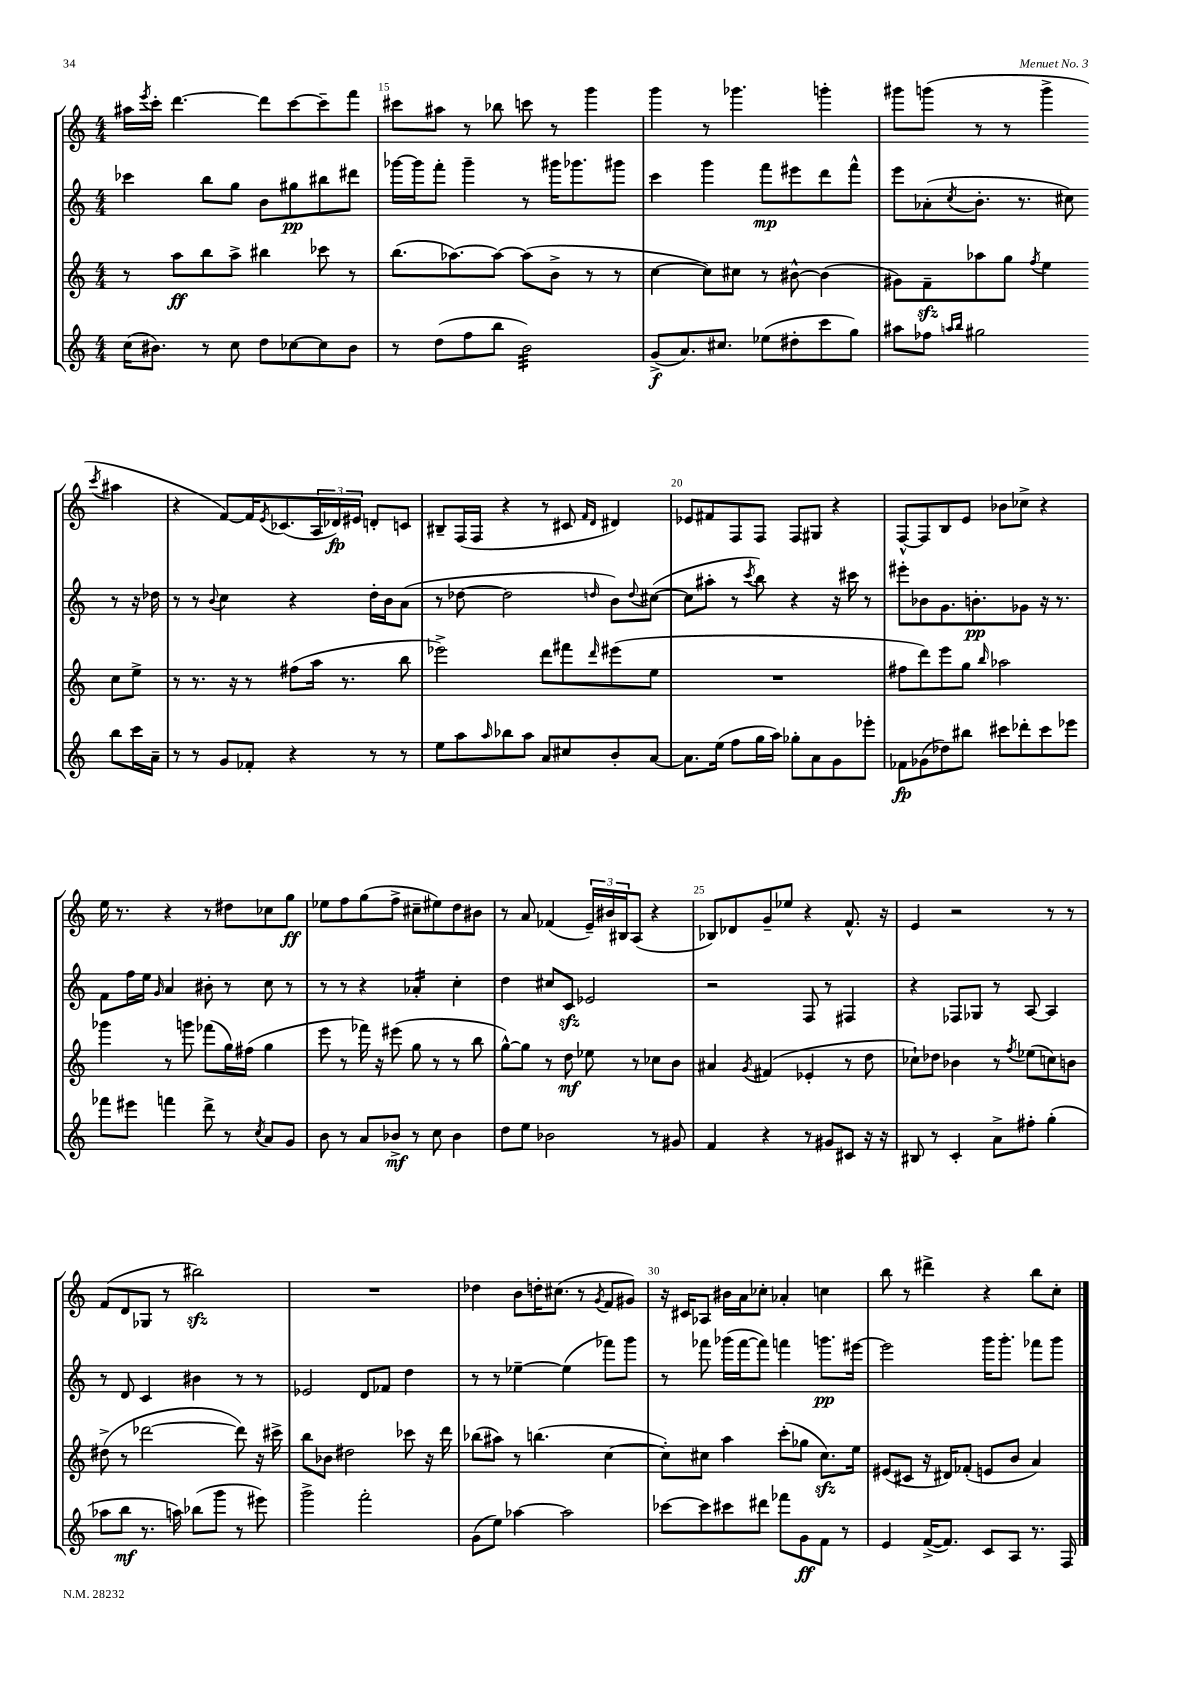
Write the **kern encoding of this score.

**kern	**kern	**kern	**kern
*staff4	*staff3	*staff2	*staff1
*clefG2	*clefG2	*clefG2	*clefG2
*k[]	*k[]	*k[]	*k[]
*M4/4	*M4/4	*M4/4	*M4/4
(16cc	8r	4ccc-	16aa#
.	.	.	8qeee
8.b#)	.	.	16ccc'
.	8aa	.	[4.ddd
8r	8bb	8bb	.
8cc	8aa^	8gg	.
8dd	4bb#	8b	8ddd]
[8cc-	.	8gg#	[8ccc
8cc-]	8ccc-	8bb#	8ccc~]
8b#	8r	8ddd#	8fff
=	=	=	=
8r	(8.bb	[16ggg-	8ccc#
.	.	16ggg-]	.
(8dd	.	8fff'	8aa#
.	[8.aa-)	.	.
8ff	.	4ggg-~	8r
8bb	8aa-_	.	8bb-
2b)	(8aa-]	8r	8ccc
.	8b^	16ggg#	8r
.	.	8.ggg-	.
.	8r	.	4ggg
.	8r	8ggg#	.
=	=	=	=
(8g^	[4cc	4ccc	4ggg
8.a)	.	.	.
.	8cc])	4ggg	8r
8.cc#	.	.	.
.	8cc#	.	4.ggg-
(8ee-	8r	8fff	.
8dd#'	[8b#^^	8eee#	.
8ccc	(4b#]	8ddd	4ggg'
8gg)	.	8fff^^	.
=	=	=	=
8aa#	8g#)	8eee	8ggg#
8ff-	8f~	(8a-'	(8ggg
16qqaa	.	.	.
16qqbb	.	8qcc	.
2gg#	8aa-	8.b'	8r
.	8gg	.	8r
.	.	8.r	.
.	8qff	.	.
.	4ee	.	4ggg^
.	.	8cc#)	.
.	.	.	8qccc
8bb	8cc	8r	4aa#
16ccc	8ee^	16r	.
16a~	.	16dd-	.
=	=	=	=
8r	8r	8r	4r
8r	8.r	8r	.
.	.	8qqb	.
8g	.	4cc	[8f)
.	16r	.	.
8f-'	8r	.	16f]
.	.	.	8qe
.	.	.	(8.c-
4r	(8ff#	4r	.
.	16aa	.	24A
.	.	.	24d-)
.	8.r	.	.
.	.	.	24e#
8r	.	16dd'	8d'
.	.	16b	.
8r	8bb	(8a	8c
=	=	=	=
8ee	2eee-^)	8r	8B#~
8aa	.	[8dd-	(16F
.	.	.	16F
16qqaa	.	.	.
8bb-	.	2dd-]	4r
8aa	.	.	.
8a	8ddd	.	8r
8cc#	8fff#	.	8c#
.	.	.	16qqf
.	16qqddd	16qqdd	16qqd
8b'	(8eee#	8b)	4d#)
.	.	8qqdd	.
[8a	8ee	([8cc#	.
=	=	=	=
8.a]	1r	8cc#]	8e-
.	.	8aa#'	8f#
(16ee	.	.	.
8ff	.	8r	8F
.	.	8qccc	.
16gg	.	8bb)	8F
16aa)	.	.	.
8gg-'	.	4r	8F
8a	.	.	8G#
8g	.	16r	4r
.	.	16ccc#	.
8eee-'	.	8r	.
=	=	=	=
8f-	8ff#	8eee#'	[8F^^
(8g-	8ddd)	8b-	8F]
8dd-)	8eee	8.g	8B
8bb#	8gg	.	8e
.	.	8.b'	.
.	16qqbb	.	.
8ccc#	2aa-	.	8b-
8ddd-'	.	8g-	8cc-^
8ccc#	.	16r	4r
.	.	8.r	.
8eee-	.	.	.
=	=	=	=
8fff-	4ggg-	8f	16ee
.	.	.	8.r
8eee#	.	16ff	.
.	.	16ee	.
.	.	16qqg	.
4fff	8r	4a	4r
.	8ggg	.	.
8ddd^	(8fff-	8b#'	8r
8r	16gg)	8r	8dd#
.	(16ff#	.	.
8qcc	.	.	.
8a	4gg	8cc	8cc-
8g	.	8r	8gg
=	=	=	=
8b	8eee	8r	8ee-
8r	8r	8r	8ff
8a	16fff-)	4r	(8gg
.	16r	.	.
8b-^	(8eee#	.	8ff^
8r	8gg	4a-'	8cc#~
8cc	8r	.	8ee#)
4b-	8r	4cc'	8dd
.	8bb	.	8b#
=	=	=	=
8dd	[8gg^^)	4dd	8r
8ee	8gg]	.	8a
2b-	8r	8cc#	(4f-
.	8dd	8c	.
.	8ee-	2e-	24e~)
.	.	.	24b#
.	.	.	24B#
.	8r	.	(8A
8r	8cc-	.	4r
8g#	8b	.	.
=	=	=	=
4f	4a#	2r	8B-)
.	.	.	8d-
.	8qg	.	.
4r	(4f#	.	8g~
.	.	.	8ee-
8r	4e-'	8F	4r
8g#	.	8r	.
8c#	8r	4F#	8.f^^
16r	8dd	.	.
16r	.	.	16r
=	=	=	=
8B#	8cc-`)	4r	4e
8r	8dd-	.	.
4c'	4b-	8F-	2r
.	.	8G-	.
8a^	8r	8r	.
.	8qff	.	.
8ff#'	(8ee-	[8A	.
(4gg'	8cc)	4A]	8r
.	8b	.	8r
=	=	=	=
8aa-	(8dd#^	8r	(8f
8bb	8r	8d	8d
8.r	[2ddd-	4c	8G-
.	.	.	8r
16aa)	.	.	.
(8bb-	.	4b#	2bb#)
8ggg	.	.	.
8r	8ddd-])	8r	.
8eee#)	16r	8r	.
.	16ccc#^	.	.
=	=	=	=
2ggg^	8bb	2e-	1r
.	8b-	.	.
.	2dd#	.	.
2fff'	.	8d	.
.	.	8f-	.
.	8ccc-	4dd	.
.	16r	.	.
.	16ddd	.	.
=	=	=	=
(8g	(8bb-	8r	4dd-
8ee)	8aa#)	8r	.
[4aa-	8r	[4ee-~	8b
.	(4.bb	.	16dd'
.	.	.	(8.cc#
2aa-]	.	(4ee-]	.
.	.	.	8r
.	.	.	8qg
.	[4cc	8fff-)	8f
.	.	8ggg	8g#)
=	=	=	=
[8ccc-	8cc'])	8r	16r
.	.	.	16c#
8ccc-]	8cc#	8fff-	8A-
8ccc#	4aa	(16ggg-	16b#
.	.	[16fff-	16a
8ddd#	.	8fff-])	8cc-'
8fff-	(8ccc'	4fff	4a-'
8g	8gg-	.	.
8f	8.cc#)	8.ggg	4cc
8r	.	.	.
.	16ee	[16eee#	.
=	=	=	=
4e	(8e#	2eee#]	8bb
.	8c#	.	8r
([16f^	16r	.	4ddd#^
8.f])	16d#)	.	.
.	(8f-'	.	.
8c	8e	16ggg	4r
.	.	8.ggg'	.
8A	8b	.	.
8.r	4a)	8fff-	8bb
.	.	8ggg	8cc'
16F	.	.	.
==	==	==	==
*-	*-	*-	*-
